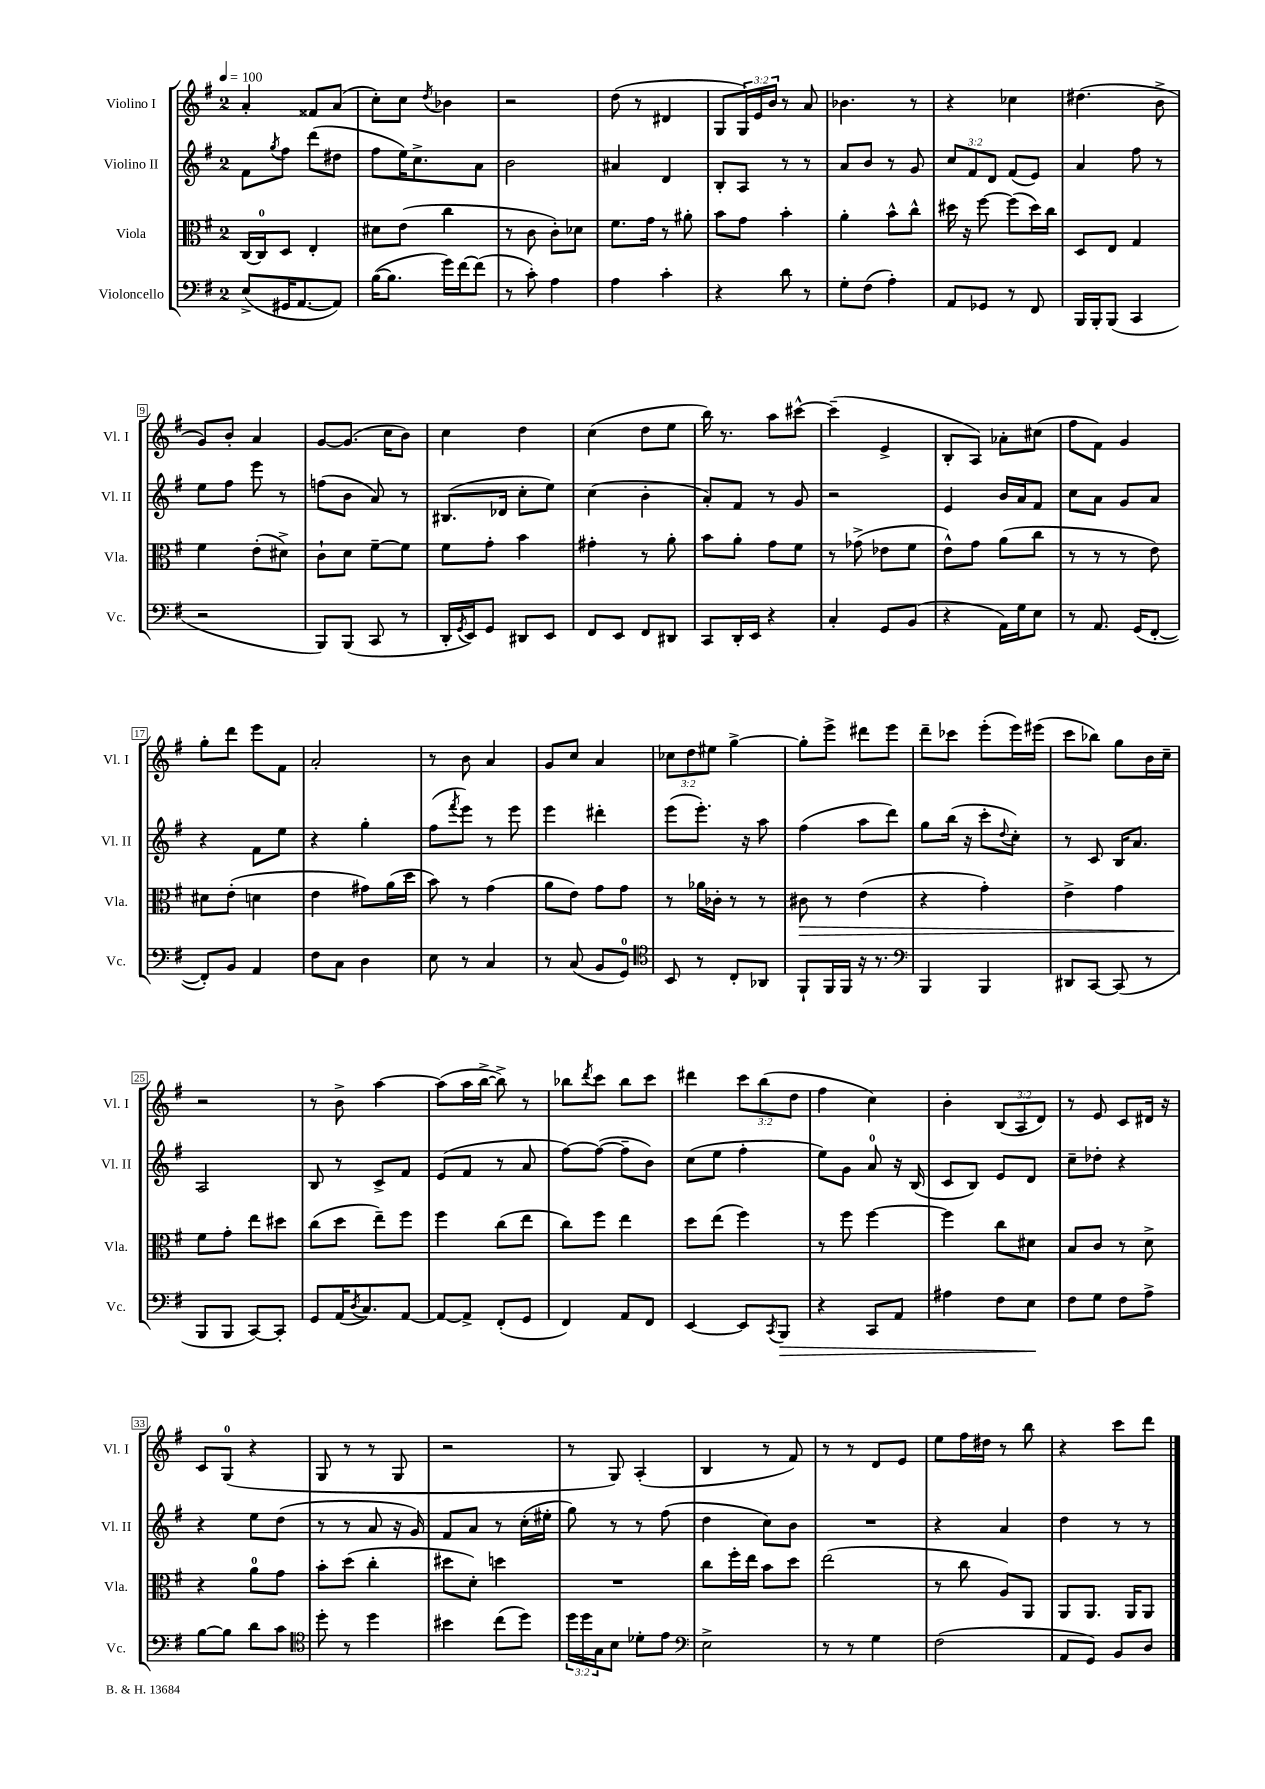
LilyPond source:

<<
\new StaffGroup <<
\new Staff = "s0" \with { instrumentName = "Violino I" shortInstrumentName = "Vl. I" } {
    \clef treble \key g \major \once \override Staff.TimeSignature.style = #'single-digit \time 2/4 \override Staff.TupletNumber.text = #tuplet-number::calc-fraction-text \tempo 4 = 100
    a'4-. fisis'8 a'8( |
    c''8-.) c''8 \acciaccatura { d''8 } bes'4 |
    r2 |
    d''8( r8 dis'4 |
    g8 \tuplet 3/2 { g16) e'16 b'16 } r8 a'8 |
    bes'4. r8 |
    r4 ces''4 |
    dis''4.( b'8-> |
    g'8) b'8-. a'4 |
    g'8~ g'8.( c''16 b'8) |
    c''4 d''4 |
    c''4( d''8 e''8 |
    b''16) r8. a''8 cis'''8~-^ |
    cis'''4--( e'4-> |
    b8-. a8) aes'8-. cis''8( |
    fis''8 fis'8) g'4 |
    g''8-. d'''8 e'''8 fis'8 |
    a'2-. |
    r8 b'8 a'4 |
    g'8 c''8 a'4 |
    \tuplet 3/2 { ces''8 d''8 eis''8 } g''4~-> |
    g''8-. e'''8-> dis'''8 e'''8 |
    d'''8-- ces'''8 e'''8-.( e'''16) eis'''16( |
    c'''8 bes''8) g''8 b'16 c''16-- |
    r2 |
    r8 b'8-> a''4~ |
    a''8( a''16 b''16~-> b''8->) r8 |
    bes''8 \acciaccatura { d'''8 } c'''8 bes''8 c'''8 |
    dis'''4 \tuplet 3/2 { c'''8 b''8( d''8 } |
    fis''4 c''4) |
    b'4-. \tuplet 3/2 { b8( a8 d'8) } |
    r8 e'8 c'8 dis'16 r16 |
    c'8 g8-0( r4 |
    g8 r8 r8 g8 |
    r2 |
    r8 g8) a4-.( |
    b4 r8 fis'8) |
    r8 r8 d'8 e'8 |
    e''8 fis''16 dis''16 r8 b''8 |
    r4 c'''8 d'''8 \bar "|." |
}
\new Staff = "s1" \with { instrumentName = "Violino II" shortInstrumentName = "Vl. II" } {
    \clef treble \key g \major \once \override Staff.TimeSignature.style = #'single-digit \time 2/4 \override Staff.TupletNumber.text = #tuplet-number::calc-fraction-text
    fis'8 \acciaccatura { g''8 } fis''8 d'''8( dis''8 |
    fis''8 e''16) c''8.-> a'8 |
    b'2 |
    ais'4 d'4 |
    b8-. a8 r8 r8 |
    a'8 b'8 r8 g'8 |
    \tuplet 3/2 { c''8 fis'8 d'8 } fis'8( e'8) |
    a'4 fis''8 r8 |
    e''8 fis''8 e'''8 r8 |
    f''8( b'8 a'8) r8 |
    bis8.( des'16 c''8-. e''8) |
    c''4( b'4-. |
    a'8-.) fis'8 r8 g'8 |
    r2 |
    e'4 b'16 a'16 fis'8 |
    c''8 a'8 g'8 a'8 |
    r4 fis'8 e''8 |
    r4 g''4-. |
    fis''8( \acciaccatura { fis'''8 } e'''8) r8 e'''8 |
    e'''4 dis'''4-. |
    e'''8( e'''8.-.) r16 a''8 |
    fis''4( a''8 d'''8) |
    g''8 b''16( r16 c'''8-. \appoggiatura { d''8 } c''8-.) |
    r8 c'8 b16 a'8. |
    a2 |
    b8 r8 c'8-> fis'8 |
    e'8( fis'8 r8 a'8 |
    fis''8~) fis''8~( fis''8-- b'8) |
    c''8( e''8 fis''4-. |
    e''8) g'8 a'8-0 r16 b16( |
    c'8 b8) e'8 d'8 |
    c''8-- des''8-. r4 |
    r4 e''8 d''8( |
    r8 r8 a'8 r16 g'16) |
    fis'8 a'8 r8 c''16-.( eis''16-. |
    g''8) r8 r8 fis''8( |
    d''4 c''8) b'8 |
    R2 |
    r4 a'4 |
    d''4 r8 r8 \bar "|." |
}
\new Staff = "s2" \with { instrumentName = "Viola" shortInstrumentName = "Vla." } {
    \clef alto \key g \major \once \override Staff.TimeSignature.style = #'single-digit \time 2/4
    c16~ c16-0 d8 e4-. |
    dis'8 e'8( c''4 |
    r8 c'8 c'8-.) des'8 |
    fis'8. g'16 r8 ais'8-. |
    b'8 g'8 b'4-. |
    a'4-. b'8-^ c''8-^ |
    dis''16 r16 fis''8~ fis''8( dis''16) c''16 |
    d8 e8 g4 |
    fis'4 e'8-.( dis'8->) |
    c'8-! d'8 fis'8~-- fis'8 |
    fis'8 g'8-. b'4 |
    gis'4-. r8 a'8-. |
    b'8 a'8-. g'8 fis'8 |
    r8 ges'8->( ees'8 fis'8 |
    e'8-^) g'8 a'8( c''8 |
    r8 r8 r8 e'8) |
    dis'8 e'8-.( d'4 |
    e'4 gis'8) a'16( d''16 |
    b'8) r8 g'4( |
    a'8 e'8) g'8 g'8 |
    r8 aes'16 ces'16-. r8 r8 |
    cis'8\> r8 e'4( |
    r4 g'4-.) |
    e'4-> g'4 |
    fis'8\! g'8-. e''8 dis''8 |
    c''8( d''8 e''8--) fis''8 |
    fis''4 c''8( e''8 |
    c''8) fis''8 e''4 |
    d''8 e''8( fis''4) |
    r8 fis''8 fis''4~ |
    fis''4 c''8 dis'8 |
    b8 c'8 r8 d'8-> |
    r4 a'8-0 g'8 |
    b'8-. d''8( c''4-. |
    dis''8 d'8-.) d''4 |
    R2 |
    c''8 fis''16-. e''16 b'8 d''8 |
    e''2( |
    r8 c''8 a8) a,8 |
    a,8 a,8. a,16 a,8 \bar "|." |
}
\new Staff = "s3" \with { instrumentName = "Violoncello" shortInstrumentName = "Vc." } {
    \clef bass \key g \major \once \override Staff.TimeSignature.style = #'single-digit \time 2/4 \override Staff.TupletNumber.text = #tuplet-number::calc-fraction-text
    e8->( gis,16 a,8.~ a,8) |
    b16~( b8. g'16) fis'16~ fis'8( |
    r8 c'8-.) a4 |
    a4 c'4-. |
    r4 d'8 r8 |
    g8-. fis8( a4-.) |
    a,8 ges,8 r8 fis,8 |
    b,,16 b,,16-. b,,8( c,4 |
    r2 |
    b,,8) b,,8( c,8 r8 |
    d,16-. \acciaccatura { g,8 } e,16) g,8 dis,8 e,8 |
    fis,8 e,8 fis,8 dis,8 |
    c,8 d,16-. e,16 r4 |
    c4-. g,8 b,8( |
    r4 a,16) g16 e8 |
    r8 a,8. g,16( fis,8~-. |
    fis,8-.) b,8 a,4 |
    fis8 c8 d4 |
    e8 r8 c4 |
    r8 c8( b,8 g,8-0) |
    \clef tenor b,8 r8 c8-. aes,8 |
    fis,8-! fis,16 fis,16 r16 r8. |
    \clef bass b,,4 b,,4 |
    dis,8 c,8~ c,8( r8 |
    b,,8 b,,8 c,8~) c,8-. |
    g,8 a,16( \acciaccatura { d8 } c8.) a,8~ |
    a,8~ a,8-> fis,8-.( g,8 |
    fis,4) a,8 fis,8 |
    e,4~ e,8 \acciaccatura { c,8 } b,,8\> |
    r4 c,8 a,8 |
    ais4 fis8 e8\! |
    fis8 g8 fis8 a8-> |
    b8~ b8 d'8 c'8 |
    \clef tenor d''8-. r8 d''4 |
    bis'4 c''8( d''8) |
    \tuplet 3/2 { d''16 d''16 g16 } b8 des'8-. e'8 |
    \clef bass e2-> |
    r8 r8 g4 |
    fis2( |
    a,8 g,8) b,8 d8 \bar "|." |
}
>>
>>
\layout { \context { \Score \override BarNumber.stencil = #(make-stencil-boxer 0.1 0.3 ly:text-interface::print) } }
